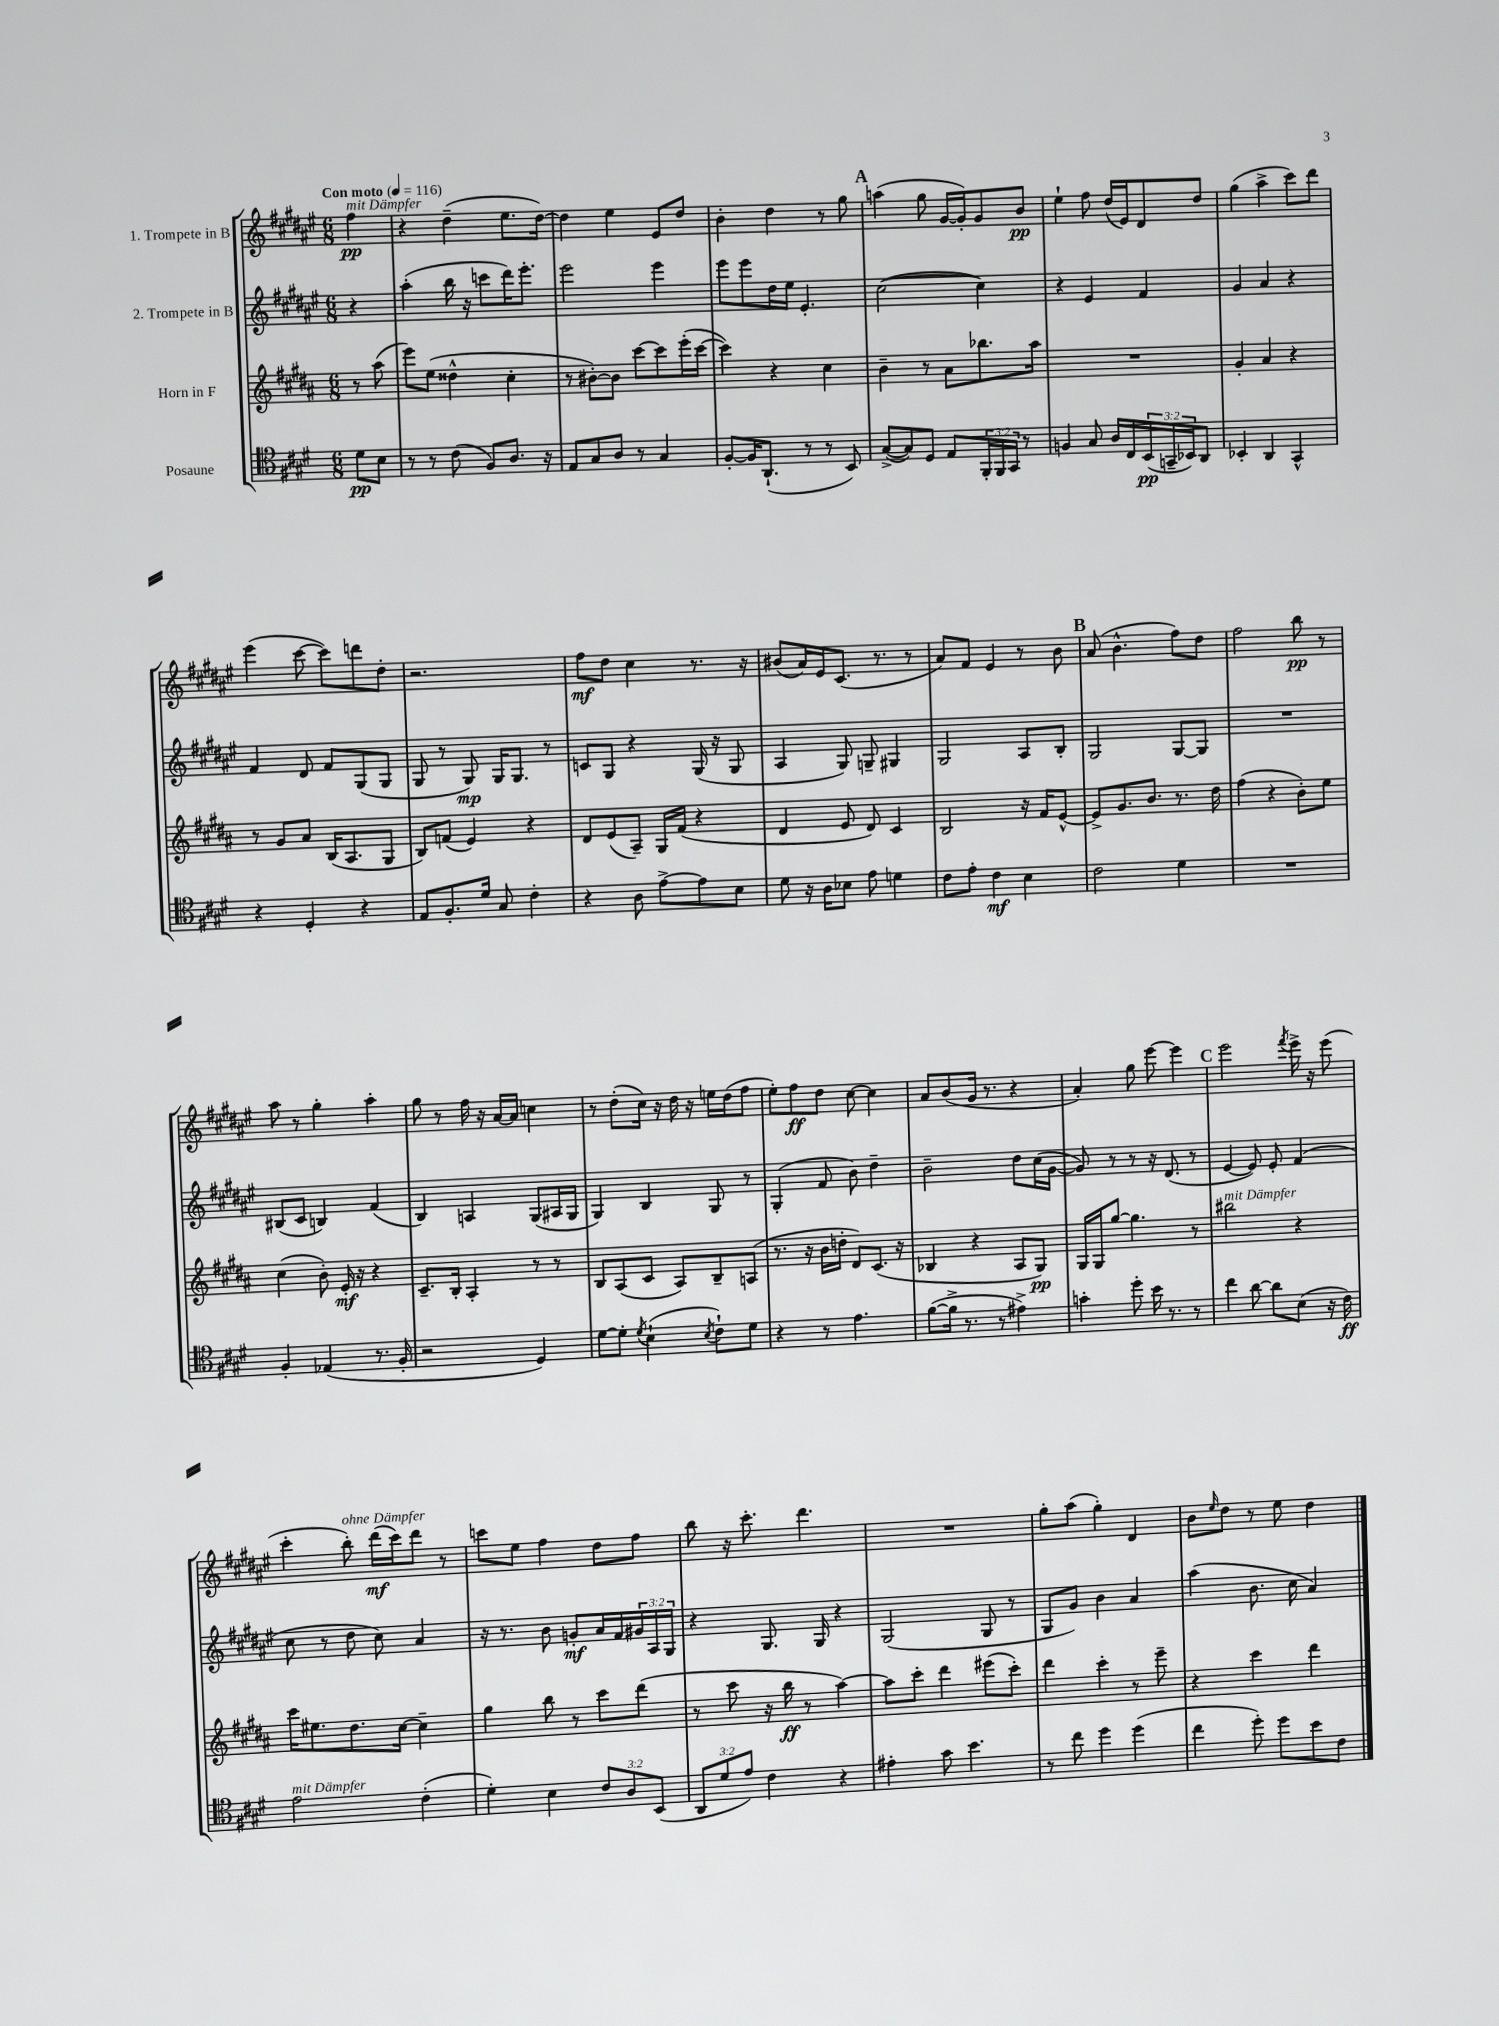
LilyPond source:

<<
\new StaffGroup <<
\new Staff = "s0" \with { instrumentName = "1. Trompete in B" } {
    \clef treble \key fis \major \numericTimeSignature \time 6/8 \partial 4 \tempo "Con moto" 4 = 116
    fis''4\pp^\markup { \italic "mit Dämpfer" } |
    r4 dis''4--( eis''8. dis''16~) |
    dis''4 eis''4 eis'8 dis''8 |
    b'4-. dis''4 r8 gis''8 |
    \mark \markup { \bold "A" } a''4( gis''8 gis'16~ gis'16-.) gis'8 b'8\pp |
    eis''4-! fis''8 dis''16( eis'16) dis'8 dis''8 |
    gis''4( ais''4-> cis'''8) dis'''8 |
    eis'''4( cis'''8~ cis'''8) d'''8 dis''8-. |
    r2. |
    fis''8\mf dis''8 cis''4 r8. r16 |
    bis'8( ais'16) eis'16 cis'8.( r8. r8 |
    ais'8) fis'8 eis'4 r8 b'8 |
    \mark \markup { \bold "B" } ais'8( b'4.-^ fis''8) dis''8 |
    fis''2 b''8\pp r8 |
    ais''8 r8 gis''4-. ais''4-. |
    gis''8 r8 fis''16 r16 ais'16~ ais'16 c''4 |
    r8 dis''8-.( cis''16) r16 dis''16 r16 e''16 dis''16( fis''8 |
    eis''8-.) fis''8\ff dis''8 cis''8~ cis''4 |
    ais'8 b'8( gis'16 r8. r4 |
    ais'4-.) gis''8 eis'''8~ eis'''4 |
    \mark \markup { \bold "C" } eis'''2 \acciaccatura { fis'''8 } eis'''16-> r16 eis'''8( |
    cis'''4-. b''8-.^\markup { \italic "ohne Dämpfer" }) dis'''16\mf( cis'''16) dis'''8 r8 |
    c'''8 eis''8 fis''4 dis''8 fis''8 |
    b''8 r16 cis'''8.-. dis'''4. |
    R2. |
    gis''8-. ais''8( gis''4-.) dis'4 |
    b'8 \grace { eis''16 } dis''8 r8 eis''8 dis''4 \bar "|." |
}
\new Staff = "s1" \with { instrumentName = "2. Trompete in B" } {
    \clef treble \key fis \major \numericTimeSignature \time 6/8 \override Staff.TupletNumber.text = #tuplet-number::calc-fraction-text \partial 4
    r4 |
    ais''4-.( b''16 r16 c'''8 dis'''16) eis'''8.-. |
    eis'''2 eis'''4 |
    eis'''8 eis'''8 dis''16 eis''16 eis'4.-. |
    \mark \markup { \bold "A" } cis''2~( cis''4) |
    r4 eis'4 fis'4 |
    gis'4 ais'4 r4 |
    fis'4 dis'8 fis'8 gis8( gis8 |
    gis8 r8 gis8\mp) gis16 gis8. r8 |
    c'8 gis8 r4 gis16( r16 gis8 |
    ais4 gis8) g8-- gis4 |
    gis2 ais8 b8-. |
    \mark \markup { \bold "B" } gis2 gis8~ gis8 |
    R2. |
    bis8( cis'8 b4) fis'4( |
    b4) a4 gis8( ais16 gis16 |
    gis4) b4 gis8 r8 |
    gis4-.( fis'8 b'8) dis''4-- |
    b'2-- dis''8 cis''16( gis'16~ |
    gis'8) r8 r8 r16 dis'8.( r8 |
    \mark \markup { \bold "C" } eis'4~ eis'8) eis'8-. fis'4( |
    cis''8 r8 dis''8 cis''8) ais'4 |
    r16 r8. b'8 g'8-.\mf ais'16 fis'16 \tuplet 3/2 { gis'16 ais16 gis16 } |
    r4 gis8. gis16 r4 |
    gis2( gis8 r8 |
    gis8 gis'8) b'4 ais'4 |
    ais''4( b'8. cis''16 ais'4) \bar "|." |
}
\new Staff = "s2" \with { instrumentName = "Horn in F" } {
    \clef treble \key b \major \numericTimeSignature \time 6/8 \partial 4
    r8 ais''8( |
    e'''8) e''8( disis''4-^ cis''4-. |
    r8 bis'8~-.) bis'8 cis'''8~ cis'''8 e'''16-.( cis'''16~ |
    cis'''4) r4 cis''4 |
    \mark \markup { \bold "A" } b'4-- r8 ais'8 bes''8. ais''16 |
    R2. |
    gis'4-. ais'4 r4 |
    r8 gis'8 ais'8 b16( ais8. gis8 |
    b8) f'8( e'4) r4 |
    dis'8 e'8( ais8--) gis16 fis'16( r4 |
    dis'4 e'8 dis'8) cis'4 |
    b2 r16 fis'16 e'8~-^ |
    \mark \markup { \bold "B" } e'8-> gis'8. b'8. r8. dis''16 |
    fis''4( r4 b'8-.) e''8 |
    cis''4( b'8-.) e'16-.\mf r16 r4 |
    cis'8.-- b16-. ais4-. r8 r8 |
    b8 ais8( cis'8 ais8) b8-- a8( |
    r8. r16 b'16 d''16-. dis'8) cis'8.( r16 |
    bes4 r4 ais8 gis8\pp) |
    gis16 gis16 gis''8~ gis''4. r8 |
    \mark \markup { \bold "C" } bis''2^\markup { \italic "mit Dämpfer" } r4 |
    cis'''16 eis''8. dis''8. cis''16~ cis''4-- |
    gis''4 b''8 r8 cis'''8 dis'''8( |
    r8 cis'''8 r16 b''16\ff r8 ais''4~) |
    ais''8 cis'''8-. dis'''4 eis'''8( cis'''8-.) |
    dis'''4 cis'''4-. r8 e'''8-- |
    r4 cis'''4 dis'''4 \bar "|." |
}
\new Staff = "s3" \with { instrumentName = "Posaune" } {
    \clef tenor \key e \major \numericTimeSignature \time 6/8 \override Staff.TupletNumber.text = #tuplet-number::calc-fraction-text \partial 4
    dis'8\pp b8 |
    r8 r8 cis'8( fis8) a8. r16 |
    e8 gis8 a8 r8 gis4 |
    fis8~-. fis16 a,8.-!( r8 r8 b,8) |
    \mark \markup { \bold "A" } gis8~->( gis8) dis8 e8 \tuplet 3/2 { fis,16-. fis,16 gis,16 } r8 |
    f4 gis8 a16 cis16 \tuplet 3/2 { b,16\pp( g,16-- bes,16) } a,8 |
    bes,4-. a,4 gis,4-^ |
    r4 dis4-. r4 |
    e8 fis8.-. dis'16 gis8 cis'4-. |
    r4 a8 e'8~-> e'8 b8 |
    dis'8 r16 a16 bes8 e'8 d'4 |
    cis'8 e'8-. cis'4\mf b4 |
    \mark \markup { \bold "B" } cis'2 dis'4 |
    R2. |
    fis4-. ees4( r8. fis16-. |
    r2 dis4) |
    dis'8~ dis'8-. \acciaccatura { dis'8 } b4-!( \acciaccatura { b8 } cis'8-!) dis'8 |
    r4 r8 e'4. |
    fis'8~( fis'16-> r8. r8 eis'4->) |
    g'4-. dis''8-. b'16 r8. r8 |
    \mark \markup { \bold "C" } cis''4 a'8~ a'8 b8( r16 cis'16\ff) |
    e'2^\markup { \italic "mit Dämpfer" } cis'4-.( |
    dis'4-.) b4 \tuplet 3/2 { cis'8 a8 b,8( } |
    \tuplet 3/2 { a,8 dis'8 e'8) } cis'4 r4 |
    eis'4-. gis'8 b'4. |
    r8 cis''8 dis''4 dis''4( |
    cis''4 dis''8-.) dis''8 b'8 cis'8 \bar "|." |
}
>>
>>
\layout { \context { \Score \remove "Bar_number_engraver" } }
